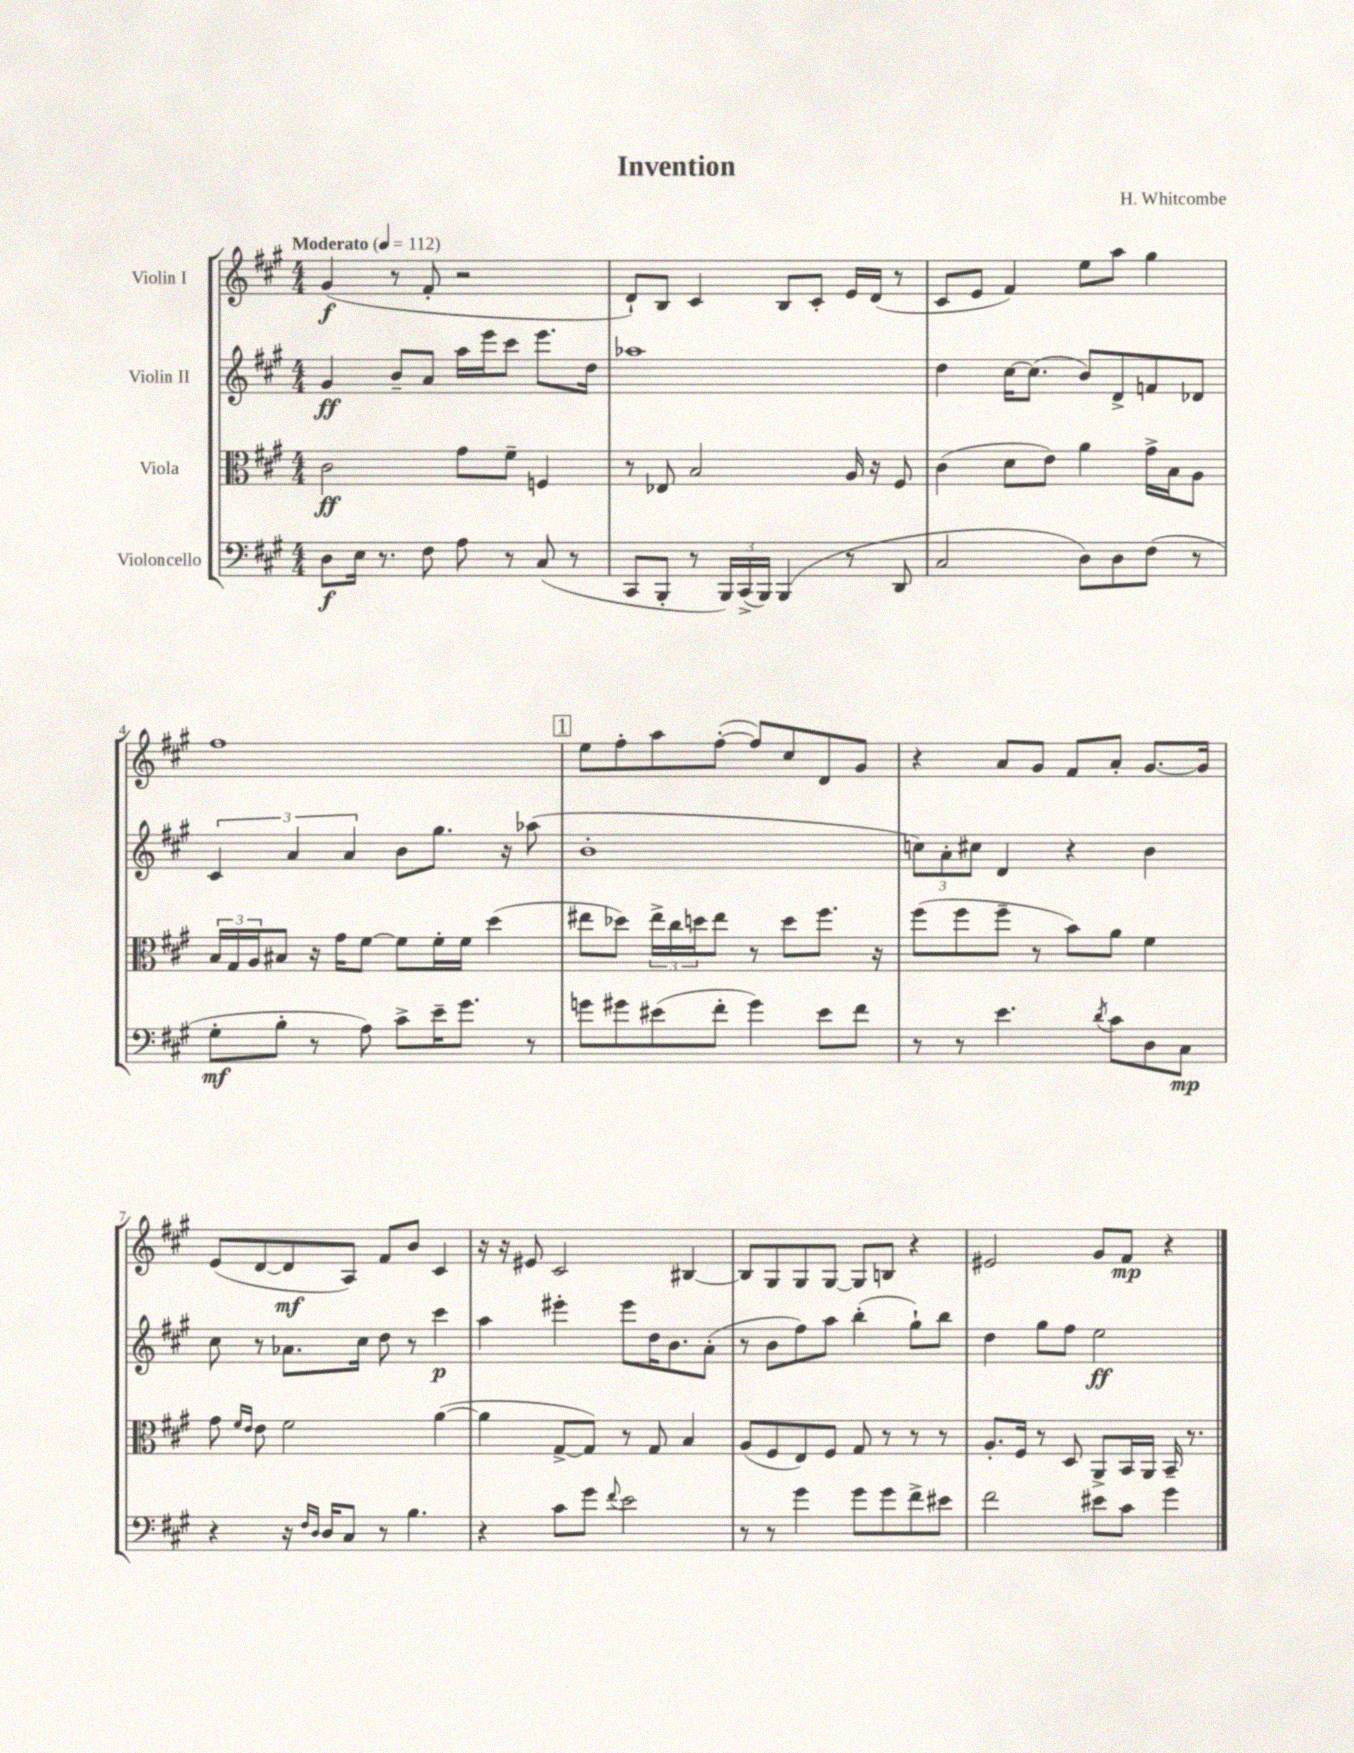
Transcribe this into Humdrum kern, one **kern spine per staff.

**kern	**dynam	**kern	**dynam	**kern	**dynam	**kern	**dynam
*part4	*part4	*part3	*part3	*part2	*part2	*part1	*part1
*staff4	*staff4	*staff3	*staff3	*staff2	*staff2	*staff1	*staff1
*I"Violoncello	*	*I"Viola	*	*I"Violin II	*	*I"Violin I	*
*clefF4	*	*clefC3	*	*clefG2	*	*clefG2	*
*k[f#c#g#]	*	*k[f#c#g#]	*	*k[f#c#g#]	*	*k[f#c#g#]	*
*M4/4	*	*M4/4	*	*M4/4	*	*M4/4	*
*MM112	*	*MM112	*	*MM112	*	*MM112	*
=1	=1	=1	=1	=1	=1	=1	=1
!	!	!	!	!	!	!LO:TX:a:B:t=Moderato	!
8D\L	f	2c#\	ff	4g#/	ff	(4g#/	f
16E\Jk	.	.	.	.	.	.	.
8.r	.	.	.	.	.	.	.
.	.	.	.	8b~/L	.	8r	.
8F#\	.	.	.	8a/J	.	8f#'/	.
8A\	.	8g#\L	.	16aa\LL	.	2r	.
.	.	.	.	16eee\J	.	.	.
8r	.	8f#~\J	.	8ccc#\J	.	.	.
(8C#/	.	4Fn/	.	8.eee\L	.	.	.
8r	.	.	.	.	.	.	.
.	.	.	.	16dd\Jk	.	.	.
=2	=2	=2	=2	=2	=2	=2	=2
8CC#/L	.	8r	.	1aa-X	.	8d`/L)	.
8BBB'/J	.	8E-X/	.	.	.	8B/J	.
8r	.	2B/	.	.	.	4c#/	.
24BBB/LL)	.	.	.	.	.	.	.
(24CC#^/	.	.	.	.	.	.	.
24BBB/JJ)	.	.	.	.	.	.	.
(4BBB/	.	.	.	.	.	8B/L	.
.	.	.	.	.	.	8c#'/J	.
8r	.	16A/	.	.	.	16e/LL	.
.	.	16r	.	.	.	(16d/JJ	.
8DD/	.	8F#/	.	.	.	8r	.
=3	=3	=3	=3	=3	=3	=3	=3
2C#/	.	(4c#\	.	4dd\	.	8c#/L	.
.	.	.	.	.	.	8e/J	.
.	.	8d\L	.	[16cc#\KL	.	4f#/)	.
.	.	.	.	(8.cc#\J]	.	.	.
.	.	8e\J)	.	.	.	.	.
8D\L)	.	4a\	.	8b/L)	.	8ee\L	.
8D\	.	.	.	8d^/	.	8aa\J	.
(8F#\J	.	16g#^\LL	.	8fn/	.	4gg#\	.
.	.	16B\J	.	.	.	.	.
8r	.	8A\J	.	8d-X/J	.	.	.
!!LO:LB:g=z
=4	=4	=4	=4	=4	=4	=4	=4
8G#'\L	mf	24B/LL	.	6c#/	.	1ff#	.
.	.	24G#/	.	.	.	.	.
.	.	24A/J	.	.	.	.	.
8B'\J	.	8B#X/J	.	.	.	.	.
.	.	.	.	6a/	.	.	.
8r	.	16r	.	.	.	.	.
.	.	16g#\KL	.	.	.	.	.
.	.	.	.	6a/	.	.	.
8A\)	.	[8f#\J	.	.	.	.	.
8c#^\L	.	8f#\L]	.	8b\L	.	.	.
16e~\K	.	16f#'\L	.	8.gg#\J	.	.	.
8.g#\J	.	16f#\JJ	.	.	.	.	.
.	.	(4dd\	.	.	.	.	.
.	.	.	.	16r	.	.	.
8r	.	.	.	(8aa-X\	.	.	.
!!LO:REH:place=s1:t=1
=5	=5	=5	=5	=5	=5	=5	=5
8gn\L	.	8ee#X\L	.	1b'	.	8ee\L	.
8g#X\	.	8dd-X\J)	.	.	.	8ff#'\	.
(8e#X\	.	24ee#^\LL	.	.	.	8aa\	.
.	.	24cc#\	.	.	.	.	.
.	.	24ddn\J	.	.	.	.	.
8f#'\J	.	8ee#\J	.	.	.	([8ff#'\J	.
4g#\)	.	8r	.	.	.	8ff#/L])	.
.	.	8dd\L	.	.	.	8cc#/	.
8e#\L	.	8.ff#\J	.	.	.	8d/	.
8f#\J	.	.	.	.	.	8g#/J	.
.	.	16r	.	.	.	.	.
=6	=6	=6	=6	=6	=6	=6	=6
8r	.	(8ff#\L	.	12ccn\L)	.	4r	.
.	.	.	.	12a'\	.	.	.
8r	.	8ff#\	.	.	.	.	.
.	.	.	.	12cc#X\J	.	.	.
4.e\	.	8ff#~\J	.	4d/	.	8a/L	.
.	.	8r	.	.	.	8g#/J	.
.	.	8b\L)	.	4r	.	8f#/L	.
8qd/	.	.	.	.	.	.	.
8c#\L	.	8a\J	.	.	.	8a'/J	.
8D\	.	4f#\	.	4b\	.	[8.g#/L	.
8C#\J	mp	.	.	.	.	.	.
.	.	.	.	.	.	16g#/Jk]	.
!!LO:LB:g=z
=7	=7	=7	=7	=7	=7	=7	=7
4r	.	8g#\	.	8cc#\	.	(8e/L	.
.	.	16qqf#/LL	.	.	.	.	.
.	.	16qqe/JJ	.	.	.	.	.
.	.	8e\	.	8r	.	[8d/	.
16r	.	2f#\	.	8.a-X\L	.	8d/]	mf
16qqF#/LL	.	.	.	.	.	.	.
16qqD/JJ	.	.	.	.	.	.	.
16D/KL	.	.	.	.	.	.	.
8C#/J	.	.	.	.	.	8A/J)	.
.	.	.	.	16cc#\Jk	.	.	.
8r	.	.	.	8dd\	.	8f#/L	.
4.B\	.	.	.	8r	.	8b/J	.
.	.	([4a\	.	4ccc#\	p	4c#/	.
=8	=8	=8	=8	=8	=8	=8	=8
4r	.	4a\]	.	4aa\	.	16r	.
.	.	.	.	.	.	16r	.
.	.	.	.	.	.	8e#X/	.
8c#\L	.	[8G#^/L	.	4eee#X'\	.	2c#/	.
8g#\J	.	8G#/J])	.	.	.	.	.
8qqf#/	.	.	.	.	.	.	.
2e\	.	8r	.	8eee#\L	.	.	.
.	.	8G#/	.	16dd\K	.	.	.
.	.	.	.	8.b\	.	.	.
.	.	4B/	.	.	.	[4B#X/	.
.	.	.	.	(8a'\J	.	.	.
=9	=9	=9	=9	=9	=9	=9	=9
8r	.	(8A/L	.	8r	.	8B#/L]	.
8r	.	8F#/	.	8b\L	.	8G#/	.
4g#\	.	8E/)	.	8ff#\)	.	8G#/	.
.	.	8F#/J	.	8aa\J	.	[8G#/J	.
8g#\L	.	8G#/	.	(4bb'\	.	8G#/L]	.
8g#\	.	8r	.	.	.	8Bn/J	.
8f#^\	.	8r	.	8gg#`\L)	.	4r	.
8e#X\J	.	8r	.	8bb\J	.	.	.
=10	=10	=10	=10	=10	=10	=10	=10
2f#\	.	8.A'/L	.	4dd\	.	2e#X/	.
.	.	16F#/Jk	.	.	.	.	.
.	.	8r	.	8gg#\L	.	.	.
.	.	8D/	.	8ff#\J	.	.	.
8e#X\L	.	8AA^/L	.	2ee\	ff	8g#/L	.
8c#\J	.	16BB/L	.	.	.	8f#/J	mp
.	.	16AA/JJ	.	.	.	.	.
4g#\	.	16BB~/	.	.	.	4r	.
.	.	8.r	.	.	.	.	.
==	==	==	==	==	==	==	==
*-	*-	*-	*-	*-	*-	*-	*-
